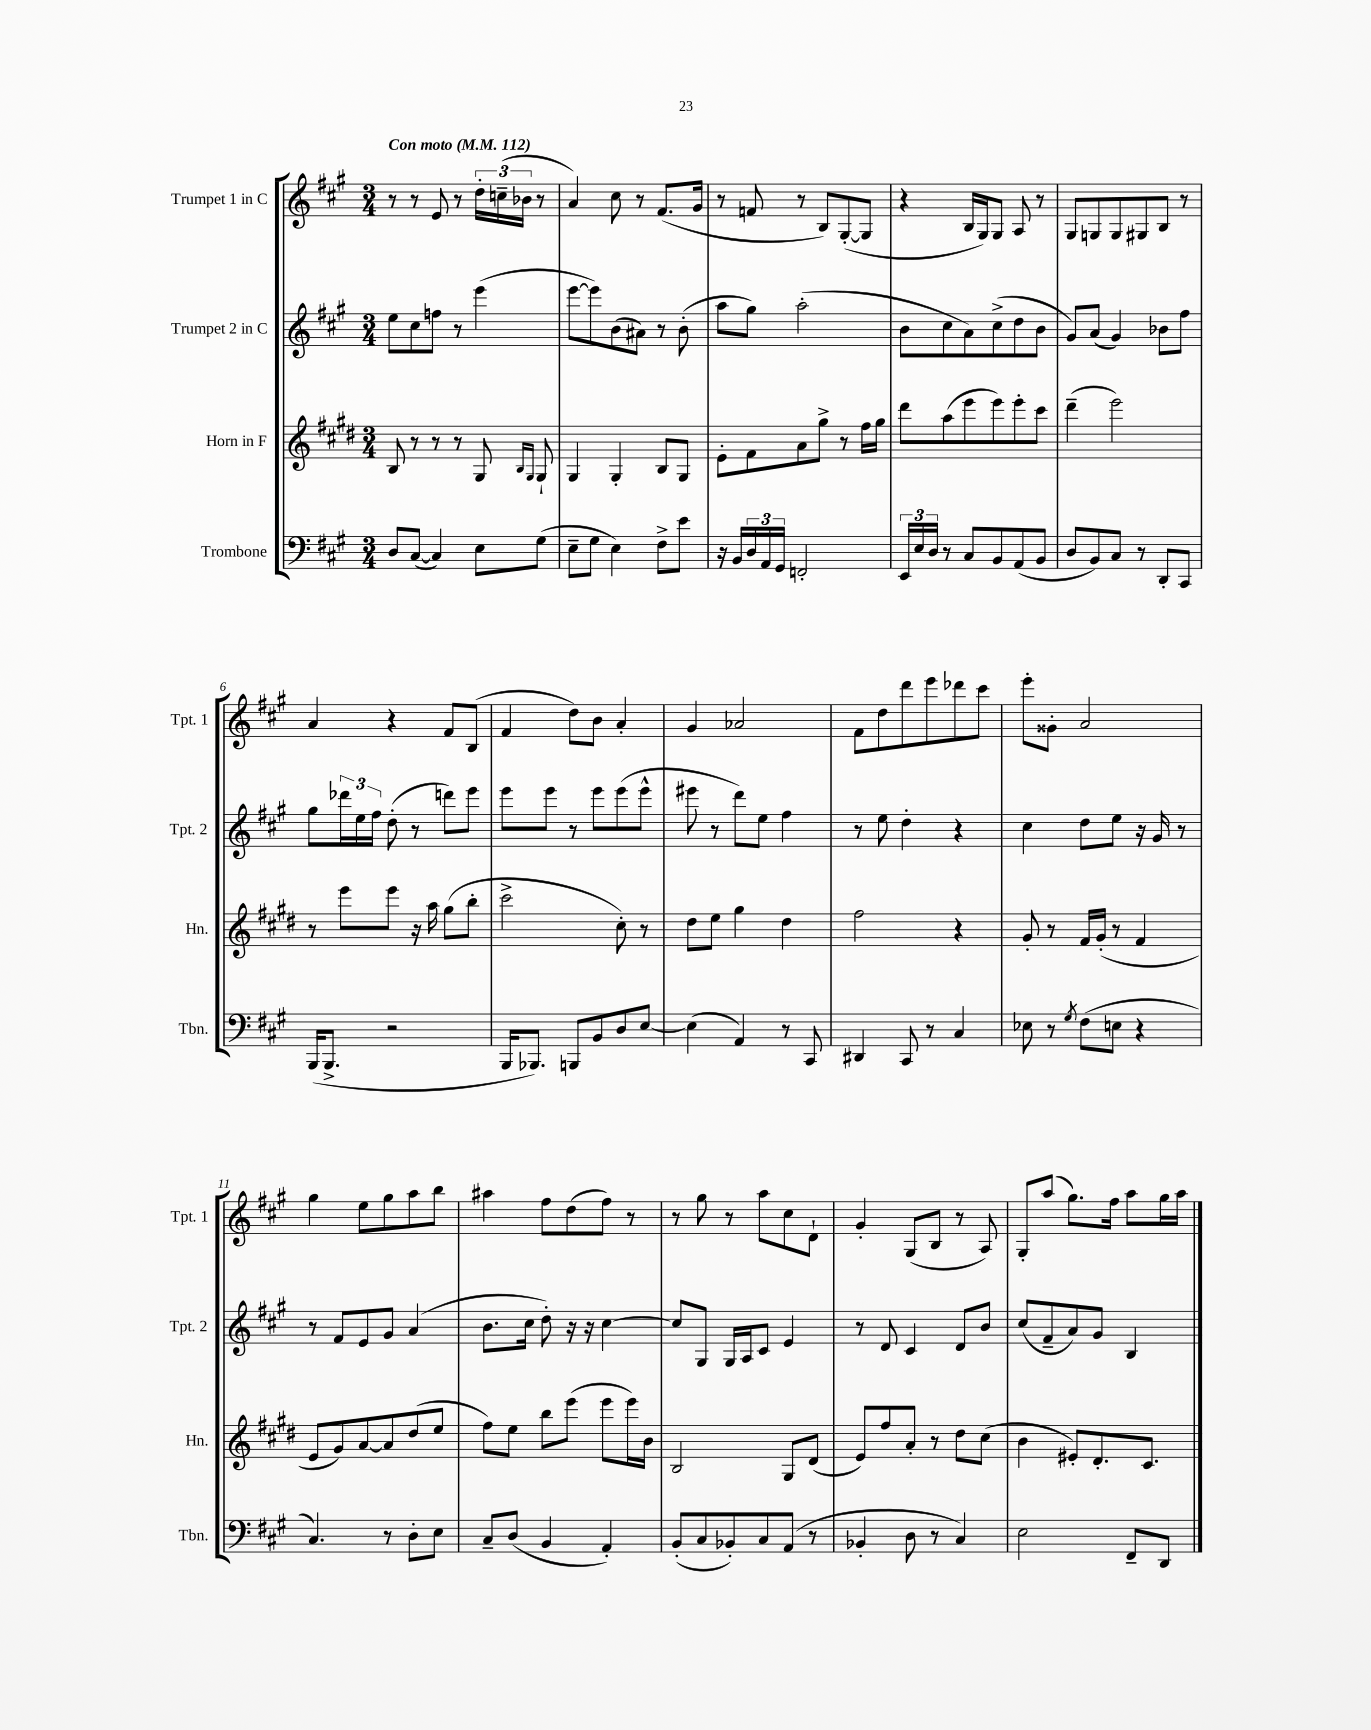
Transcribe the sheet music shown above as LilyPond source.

<<
\new StaffGroup <<
\new Staff = "s0" \with { instrumentName = "Trumpet 1 in C" shortInstrumentName = "Tpt. 1" } {
    \clef treble \key a \major \numericTimeSignature \time 3/4 \tempo "Con moto" 4 = 112
    r8 r8 e'8 r8 \tuplet 3/2 { d''16-. c''16--( bes'16 } r8 |
    a'4) cis''8 r8 fis'8.( gis'16 |
    r8 f'8 r8 b8) gis8~-.( gis8 |
    r4 b16 gis16) gis8 a8 r8 |
    gis8 g8 g8 gis8 b8 r8 |
    a'4 r4 fis'8 b8( |
    fis'4 d''8) b'8 a'4-. |
    gis'4 aes'2 |
    fis'8 d''8 d'''8 e'''8 des'''8 cis'''8 |
    e'''8-. gisis'8-. a'2 |
    gis''4 e''8 gis''8 a''8 b''8 |
    ais''4 fis''8 d''8( fis''8) r8 |
    r8 gis''8 r8 a''8 cis''8 d'8-! |
    gis'4-. gis8( b8 r8 a8) |
    gis8-. a''8( gis''8.) fis''16 a''8 gis''16 a''16 \bar "|." |
}
\new Staff = "s1" \with { instrumentName = "Trumpet 2 in C" shortInstrumentName = "Tpt. 2" } {
    \clef treble \key a \major \numericTimeSignature \time 3/4
    e''8 cis''8 f''8 r8 e'''4( |
    e'''8~ e'''8) b'8( ais'8) r8 b'8-.( |
    a''8 gis''8) a''2-.( |
    b'8 cis''8 a'8) cis''8->( d''8 b'8 |
    gis'8) a'8( gis'4) bes'8 fis''8 |
    gis''8 \tuplet 3/2 { des'''16 e''16 fis''16 } d''8-.( r8 d'''8) e'''8 |
    e'''8 e'''8 r8 e'''8 e'''8( e'''8-^ |
    eis'''8 r8 d'''8) e''8 fis''4 |
    r8 e''8 d''4-. r4 |
    cis''4 d''8 e''8 r16 gis'16 r8 |
    r8 fis'8 e'8 gis'8 a'4( |
    b'8. cis''16 d''8-.) r16 r16 cis''4~ |
    cis''8 gis8 gis16 a16 cis'8 e'4 |
    r8 d'8 cis'4 d'8 b'8 |
    cis''8( fis'8-- a'8) gis'8 b4 \bar "|." |
}
\new Staff = "s2" \with { instrumentName = "Horn in F" shortInstrumentName = "Hn." } {
    \clef treble \key e \major \numericTimeSignature \time 3/4
    b8 r8 r8 r8 gis8 \grace { b16 gis16 } gis8-! |
    gis4 gis4-. b8 gis8 |
    e'8-. fis'8 a'8 gis''8-> r8 fis''16 gis''16 |
    dis'''8 a''8( e'''8 e'''8) e'''8-. cis'''8 |
    dis'''4--( e'''2) |
    r8 e'''8 e'''8 r16 a''16 gis''8( b''8-. |
    cis'''2-> cis''8-.) r8 |
    dis''8 e''8 gis''4 dis''4 |
    fis''2 r4 |
    gis'8-. r8 fis'16 gis'16-.( r8 fis'4 |
    e'8 gis'8) a'8~ a'8 dis''8( e''8 |
    fis''8) e''8 b''8 e'''8( e'''8 e'''16) b'16 |
    b2 gis8 dis'8( |
    e'8) fis''8 a'8-. r8 dis''8 cis''8( |
    b'4 eis'8-.) dis'8.-. cis'8. \bar "|." |
}
\new Staff = "s3" \with { instrumentName = "Trombone" shortInstrumentName = "Tbn." } {
    \clef bass \key a \major \numericTimeSignature \time 3/4
    d8 cis8~( cis4) e8 gis8( |
    e8-- gis8 e4) fis8-> e'8 |
    r16 b,16 \tuplet 3/2 { d16 a,16 gis,16 } f,2-. |
    \tuplet 3/2 { e,16 e16 d16 } r8 cis8 b,8 a,8( b,8 |
    d8 b,8) cis8 r8 d,8-. cis,8 |
    b,,16( b,,8.-> r2 |
    b,,16 bes,,8.) b,,8 b,8 d8 e8~ |
    e4( a,4) r8 cis,8 |
    dis,4 cis,8 r8 cis4 |
    ees8 r8 \acciaccatura { gis8 } fis8( e8 r4 |
    cis4.) r8 d8-. e8 |
    cis8-- d8( b,4 a,4-.) |
    b,8-.( cis8 bes,8-.) cis8 a,8( r8 |
    bes,4-. d8 r8 cis4) |
    e2 fis,8-- d,8 \bar "|." |
}
>>
>>
